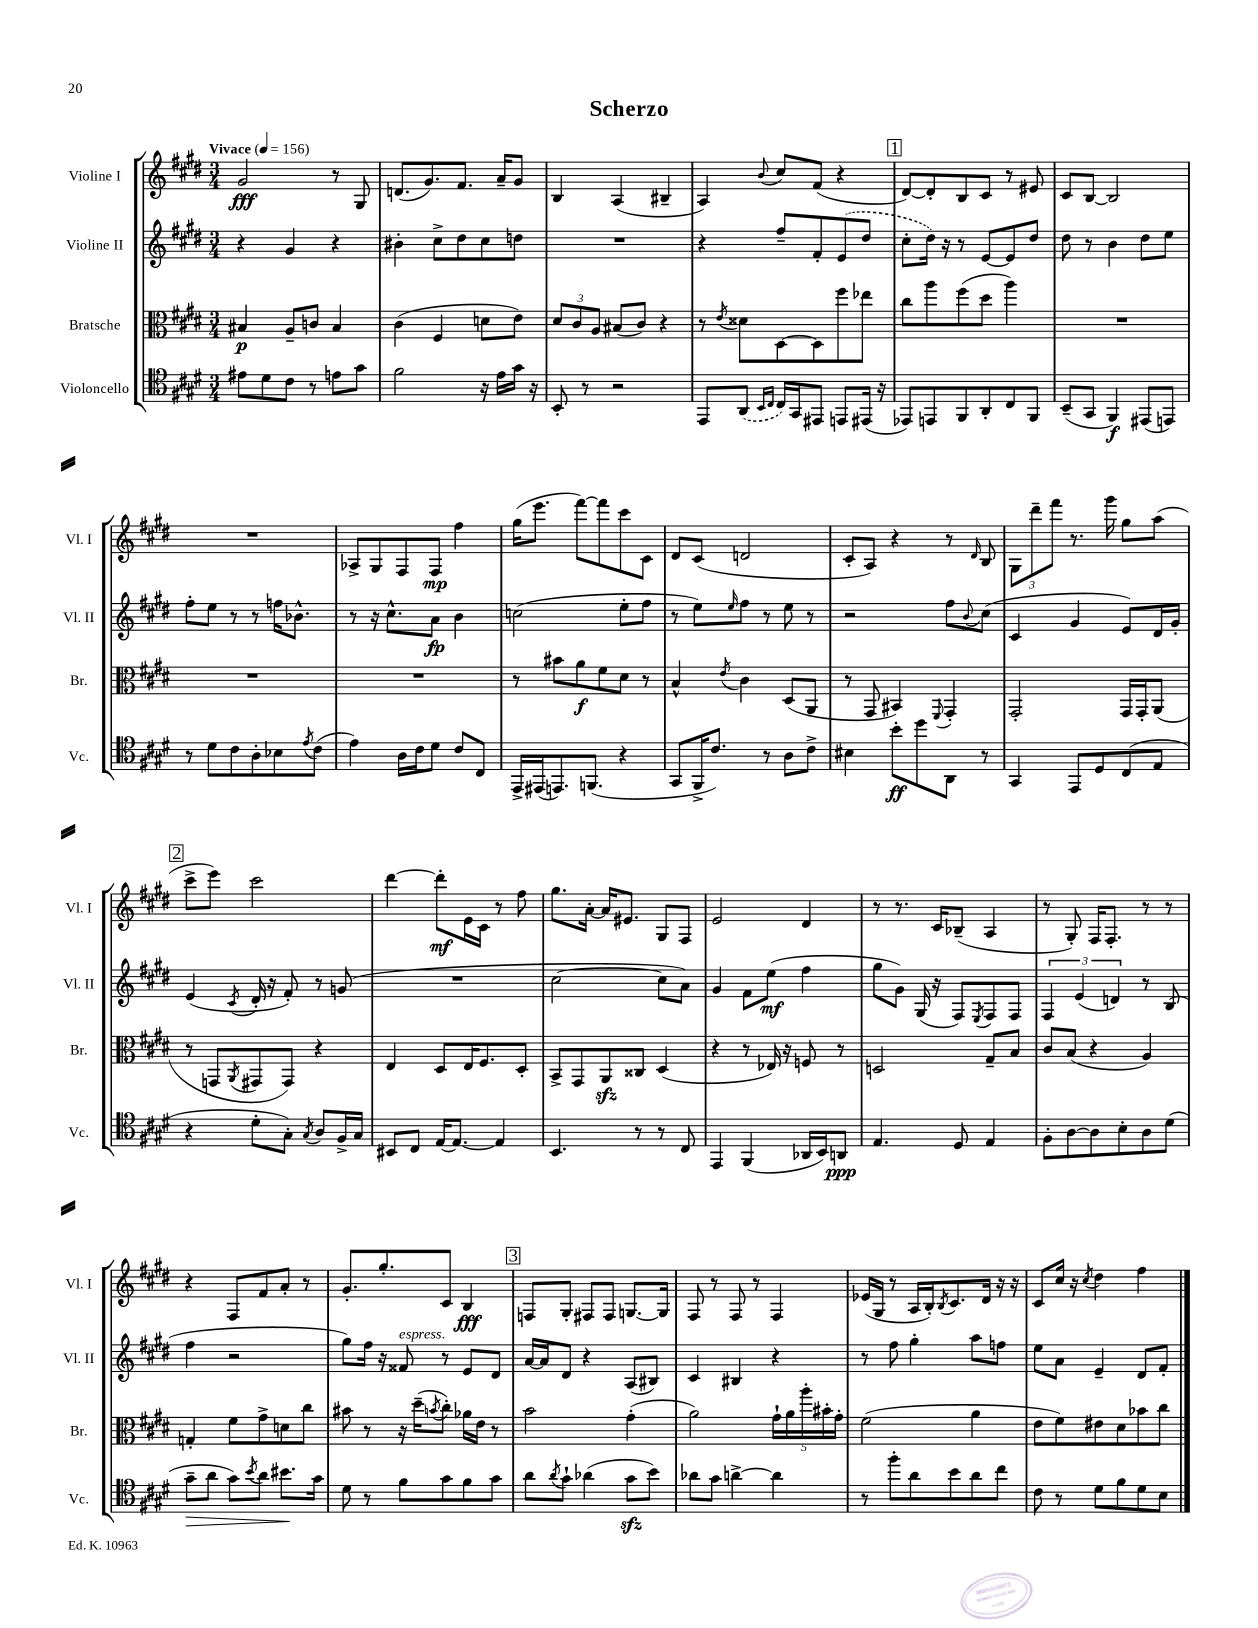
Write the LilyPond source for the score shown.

\header { title = "Scherzo" }
<<
\new StaffGroup <<
\new Staff = "s0" \with { instrumentName = "Violine I" shortInstrumentName = "Vl. I" } {
    \clef treble \key e \major \numericTimeSignature \time 3/4 \tempo "Vivace" 4 = 156
    gis'2\fff r8 gis8 |
    d'8.( gis'8.) fis'8. a'16-- gis'8 |
    b4 a4( bis4-- |
    a4) \appoggiatura { b'8 } cis''8 fis'8( r4 |
    \mark \markup { \box "1" } dis'8~) dis'8-. b8 cis'8 r8 eis'8 |
    cis'8 b8~ b2 |
    R2. |
    aes8-> gis8 fis8 fis8\mp fis''4 |
    gis''16( e'''8. fis'''8~) fis'''8 cis'''8 cis'8 |
    dis'8 cis'8( d'2 |
    cis'8-. a8) r4 r8 \grace { dis'16 } b8 |
    \tuplet 3/2 { gis8 dis'''8-- fis'''8 } r8. gis'''16 gis''8 a''8( |
    \mark \markup { \box "2" } cis'''8-> e'''8) cis'''2 |
    dis'''4~ dis'''8-.\mf e'16 cis'16 r8 fis''8 |
    gis''8. a'16~-. a'16 eis'8. gis8 fis8 |
    e'2 dis'4 |
    r8 r8. cis'16 bes8--( a4 |
    r8 gis8-.) fis16 fis8.-. r8 r8 |
    r4 fis8 fis'8 a'8-. r8 |
    gis'8.-. gis''8.-. cis'8 b4\fff |
    \mark \markup { \box "3" } f8 gis8-. fis8 fis8 g8.~ g16 |
    fis8 r8 fis8 r8 fis4 |
    ees'16( gis16 r8 a16 b16-.) \acciaccatura { b8 } cis'8. dis'16 r16 r16 |
    cis'8 cis''16 r16 \acciaccatura { cis''8 } dis''4 fis''4 \bar "|." |
}
\new Staff = "s1" \with { instrumentName = "Violine II" shortInstrumentName = "Vl. II" } {
    \clef treble \key e \major \numericTimeSignature \time 3/4
    r4 gis'4 r4 |
    bis'4-. cis''8-> dis''8 cis''8 d''8 |
    R2. |
    r4 fis''8-- fis'8-. \once \slurDashed e'8( dis''8 |
    \mark \markup { \box "1" } cis''8-. dis''16) r16 r8 e'8~ e'8 dis''8 |
    dis''8 r8 b'4 dis''8 e''8 |
    fis''8-. e''8 r8 r8 f''16 bes'8.-^ |
    r8 r16 cis''8.-^ a'8\fp b'4 |
    c''2( e''8-. fis''8 |
    r8 e''8) \grace { e''16 } fis''8 r8 e''8 r8 |
    r2 fis''8 \appoggiatura { b'8 } cis''8( |
    cis'4 gis'4 e'8) dis'16 gis'16-. |
    \mark \markup { \box "2" } e'4( \acciaccatura { cis'8 } dis'16-. r16 fis'8-.) r8 g'8( |
    R2. |
    cis''2~ cis''8 a'8) |
    gis'4 fis'8 e''8\mf( fis''4 |
    gis''8 gis'8) gis16( r16 fis8) \acciaccatura { e8 } fis8 fis8 |
    \tuplet 3/2 { fis4 e'4( d'4) } r8 b8( |
    fis''4 r2 |
    gis''8) fis''16 r16 fisis'8^\markup { \italic "espress." } r8 e'8 dis'8 |
    \mark \markup { \box "3" } a'16~ a'16 dis'8 r4 a8( bis8) |
    cis'4 bis4 r4 |
    r8 fis''8 gis''4-. a''8 f''8 |
    e''8 a'8 e'4-- dis'8 fis'8-. \bar "|." |
}
\new Staff = "s2" \with { instrumentName = "Bratsche" shortInstrumentName = "Br." } {
    \clef alto \key e \major \numericTimeSignature \time 3/4
    bis4\p a8-- c'8 bis4 |
    cis'4( fis4 d'8 e'8) |
    \tuplet 3/2 { dis'8 cis'8 a8 } bis8( cis'8) r4 |
    r8 \acciaccatura { e'8 } disis'8 dis8~ dis8 fis''8 ees''8 |
    \mark \markup { \box "1" } cis''8 a''8 fis''8( dis''8 a''4) |
    R2. |
    R2. |
    R2. |
    r8 bis'8 a'8\f fis'8 dis'8 r8 |
    b4-^ \acciaccatura { e'8 } cis'4 dis8( a,8 |
    r8 gis,8 bis,4) \appoggiatura { fis,8 } gis,4-. |
    gis,2-. gis,16 gis,16-. a,8( |
    \mark \markup { \box "2" } r8 g,8 \acciaccatura { a,8 } gis,8 gis,8) r4 |
    e4 dis8 e16 fis8. dis8-. |
    b,8-> gis,8 a,8\sfz cisis8 dis4( |
    r4 r8 ees16) r16 f8 r8 |
    d2 gis8-- b8 |
    cis'8 b8( r4 a4) |
    g4-. fis'8 gis'8-> d'8 cis''8 |
    bis'8 r8 r16 dis''16--( \acciaccatura { b'8 } cis''8-.) aes'16 e'16 r8 |
    \mark \markup { \box "3" } b'2 gis'4-.( |
    a'2) \tuplet 5/4 { gis'16-! a'16 a''16-. bis'16-. gis'16-. } |
    fis'2( a'4 |
    e'8 fis'8) eis'8 dis'8 bes'8 cis''8 \bar "|." |
}
\new Staff = "s3" \with { instrumentName = "Violoncello" shortInstrumentName = "Vc." } {
    \clef tenor \key e \major \numericTimeSignature \time 3/4
    eis'8 dis'8 cis'8 r8 e'8 gis'8 |
    fis'2 r16 e'16 gis'16 r16 |
    b,8-. r8 r2 |
    e,8 \once \slurDashed a,8( \grace { b,16 cis16 } cis16) gis,16 eis,8 e,8 eis,16( r16 |
    \mark \markup { \box "1" } ees,8) e,8 fis,8 a,8-. cis8 fis,8 |
    b,8--( gis,8 fis,4\f) eis,8( e,8) |
    r8 dis'8 cis'8 a8-. bes8 \acciaccatura { e'8 } cis'8( |
    e'4) a16 cis'16 dis'8 cis'8 cis8 |
    e,16-> eis,16( e,8.) f,8.( r4 |
    gis,8 fis,16-> cis'8.) r8 a8 cis'8-> |
    bis4 b'8-.\ff dis''8 a,8 r8 |
    gis,4 e,8 dis8 cis8( e8 |
    \mark \markup { \box "2" } r4 dis'8-. gis8-.) \acciaccatura { gis8 } a8 fis16-> gis16 |
    bis,8 cis8 e16~ e8.~ e4 |
    b,4. r8 r8 cis8 |
    e,4 fis,4( aes,16 b,16) a,8\ppp |
    e4. dis8 e4 |
    fis8-. a8~ a8 b8-. a8 dis'8( |
    gis'8--\> a'8 gis'8) \acciaccatura { b'8 } a'8 bis'8.\! gis'16 |
    dis'8 r8 fis'8 gis'8 fis'8 gis'8 |
    \mark \markup { \box "3" } a'8 \acciaccatura { a'8 } gis'8-! aes'4( gis'8\sfz b'8) |
    aes'8 gis'8 a'4~-> a'4 |
    r8 fis''8-. a'8 b'8 a'8 cis''8 |
    cis'8 r8 dis'8 fis'8 dis'8 b8 \bar "|." |
}
>>
>>
\layout { \context { \Score \remove "Bar_number_engraver" } }
